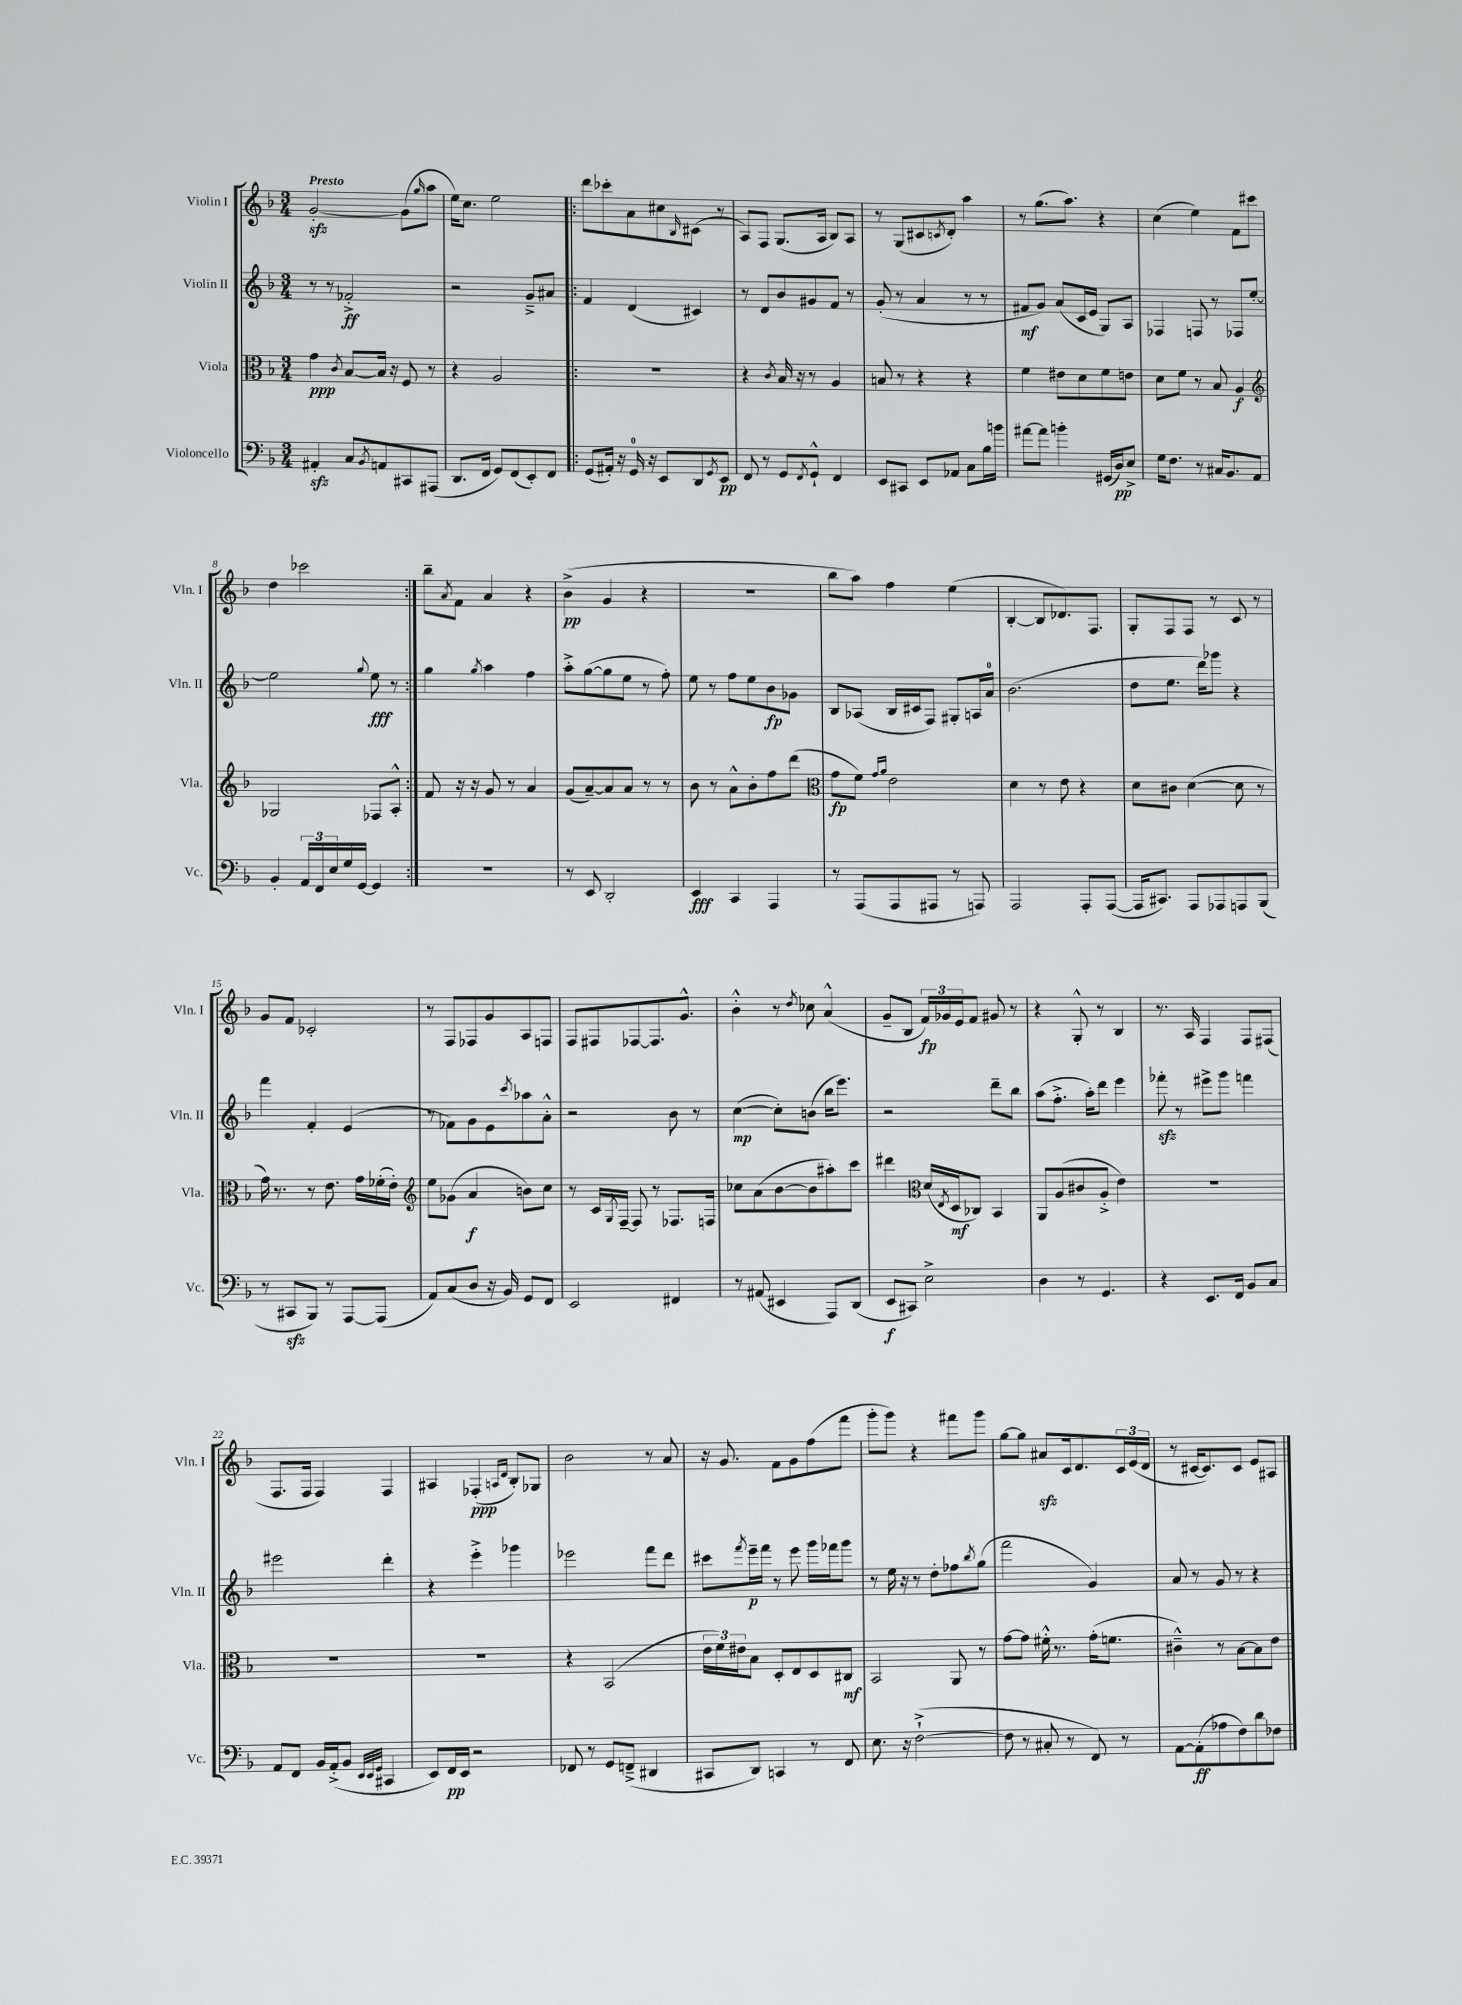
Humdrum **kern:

**kern	**kern	**kern	**kern
*staff4	*staff3	*staff2	*staff1
*clefF4	*clefC3	*clefG2	*clefG2
*k[b-]	*k[b-]	*k[b-]	*k[b-]
*M3/4	*M3/4	*M3/4	*M3/4
4AA#'	4g	8r	[2g'
.	.	8r	.
.	8qc	.	.
8C	[8B-	2f-'^	.
8qBB-	.	.	.
8AA	16B-]	.	.
.	16r	.	.
8CC#	8F	.	(8g]
.	.	.	16qqgg
(8AAA#	8r	.	8aa
=	=	=	=
8.DD	4r	2r	16ee)
.	.	.	8.cc
16FF	.	.	.
8GG)	2A	.	2ee
(8FF	.	.	.
8EE')	.	8g~^	.
8FF	.	8a#	.
=!|:	=!|:	=!|:	=!|:
(8GG	2.r	4f	8ddd
16AA#')	.	.	8ccc-'
16r	.	.	.
16GG	.	(4d	8a
16r	.	.	.
8EE	.	.	8cc#
.	.	.	16qqB-
8DD	.	4c#)	(8c#
8qGG	.	.	.
8EE	.	.	8r
=	=	=	=
8FF	4r	8r	8A)
8r	.	8d	8F
.	8qc	.	.
8GG	16B-	8b-	(8.G
.	16r	.	.
8qFF	.	.	.
8GG`^^	8r	8g#	.
.	.	.	16A
4FF	4A	8f	8B-)
.	.	8r	8A
=	=	=	=
8EE	8B	(8g'	8r
8CC#	8r	8r	(8G
8EE	4r	4a	8c#
.	.	.	8qc
8AA-	.	.	8d')
8C	4r	8r	4aa
16B-	.	8r	.
16b	.	.	.
=	=	=	=
[8a#	4f	8f#	8r
8a#]	.	8g)	(8.gg
4b'	8e#	(8a	.
.	.	.	8.aa)
.	8d	16c	.
.	.	16e	.
(16GG#	8f	8G)	4r
16D)	.	.	.
8E^	8e	8A	.
=	=	=	=
16G	8d	4F-	(4cc
8.F	.	.	.
.	8f	.	.
8r	8r	8F	4ee)
16C#	8B-	8r	.
8.BB-	.	.	.
.	4A	8F-	8f
8AA	.	[8ee'	8ccc#
=	=	=	=
*	*clefG2	*	*
4BB-'	2G-	2ee]	4dd
24AA	.	.	2ccc-
24FF	.	.	.
24E	.	.	.
16G	.	.	.
[16GG	.	.	.
.	.	8qqgg	.
4GG]	8F-	8ee	.
.	8A'^^	8r	.
=:|!	=:|!	=:|!	=:|!
2.r	8f	4gg	8bb-~
.	.	.	8qa
.	16r	.	8f
.	16r	.	.
.	.	8qgg	.
.	8g	4aa	4a
.	8r	.	.
.	4a	4ff	4r
=	=	=	=
8r	(8g	8aa'^	(4b-^
8EE	[8a~)	([8gg	.
2DD'	8a]	8gg]	4g
.	8a	8ee	.
.	8r	8r	4r
.	8r	8ff')	.
=	=	=	=
4EE	8b-	8ee	2.r
.	8r	8r	.
4CC	8a^^	8ff	.
.	8b-'	8ee	.
4AAA	8ff	8b-	.
.	(8ddd	8g-	.
=	=	=	=
*	*clefC3	*	*
8r	8g	8B-	8bb-
(8AAA	8f)	(8A-	8aa)
.	16qqg	.	.
.	16qqa	.	.
8AAA	2e	16B-	4ff
.	.	16c#	.
8AAA#	.	8F)	.
8r	.	8G#'	(4ee
8AAA)	.	16A	.
.	.	16a	.
=	=	=	=
2AAA	4d	(2.b-	[4B-'
.	8r	.	8B-]
.	8e	.	8.d-)
8AAA'	4r	.	.
.	.	.	8.F
([8AAA	.	.	.
=	=	=	=
16AAA]	8d	8dd	8G'
8.CC#)	.	.	.
.	8c#	8.ee	8F
8AAA	([4d	.	8F
.	.	16ddd)	.
8AAA-	.	8ggg-	8r
8AAA	8d]	4r	8c
(8BBB-	8r	.	8r
=	=	=	=
8r	16g)	4fff	8g
.	8.r	.	.
8CC#	.	.	8f
8BBB-)	8r	4f'	2c-'
8r	8.e	.	.
[8AAA	.	(4e	.
.	16g	.	.
(8AAA]	(16f-'	.	.
.	16e')	.	.
=	=	=	=
*	*clefG2	*	*
8AA)	8ee	8r	8r
(8C	(8g-	8f-)	8F
8D	4a	8g	8F-
16r	.	8e	8g
16BB-)	.	.	.
.	.	8qccc	.
8GG	8b)	8aa-	8A
8FF	8cc	8a'^^	8F
=	=	=	=
2EE	8r	2r	8F
.	16c	.	8F#
.	8qG	.	.
.	[16F~	.	.
.	8F]	.	[8F-
.	8r	.	8.F-]
4FF#	8.F-	8b-	.
.	.	.	8.g^^
.	.	8r	.
.	16F	.	.
=	=	=	=
8r	8cc-	([4cc	4b-'^^
(8AA#	(8a	.	.
4EE#	[8b-	8cc'])	8r
.	.	.	8qdd
.	8b-]	(8b	8cc-
8AAA)	8aa#')	16bb-	(4a^^
.	.	8.eee)	.
(8DD	8ccc	.	.
=	=	=	=
8EE	4ddd#	2r	8g~
8CC#)	.	.	8B-
*	*clefC3	*	*
2E^	(16d	.	24f)
.	.	.	24g-
.	8qE	.	.
.	16D	.	.
.	.	.	24e
.	8C-)	.	8f
.	4BB-	8ddd~	8g#
.	.	8bb-	8r
=	=	=	=
4D	8AA	(8aa	4r
.	(8A	8.ff'^	.
8r	8c#	.	8G'^^
.	.	16aa')	.
4.GG	8A'^	8ddd	8r
.	4e)	4eee	4B-
=	=	=	=
4r	2.r	8fff-'	8.r
.	.	8r	.
.	.	.	16A
8.EE	.	8eee#^	4F
.	.	8ggg	.
16FF	.	.	.
8BB-	.	4fff	8F
8C	.	.	(8F#
=	=	=	=
8AA	2.r	2eee#	8.F
8FF	.	.	.
.	.	.	16F
16BB-	.	.	4F)
(16AA'^	.	.	.
8BB-	.	.	.
32qqEE	.	.	.
32qqEE	.	.	.
32qqGG	.	.	.
4CC#	.	4ddd'	4F
=	=	=	=
8EE)	2.r	4r	4A#
16FF	.	.	.
16EE	.	.	.
2r	.	4eee'^	(4F-'
.	.	.	16qqA
.	.	.	16qqd
.	.	4ggg-	8B-')
.	.	.	8G-
=	=	=	=
8FF-	4r	2eee-	2b-
8r	.	.	.
8GG	(2BB-	.	.
(8FF~^	.	.	.
4DD#	.	8fff	8r
.	.	8ddd	8a
=	=	=	=
8CC#	24e	8ccc#	16r
.	24f)	.	.
.	.	.	8.g
.	24e#	.	.
.	.	8qfff	.
8DD)	8B-	16eee~	.
.	.	16fff	.
4CC	8D'	8r	8f
.	8E	8eee	8g
8r	8D	16ggg	(8ff
.	.	16fff-	.
8FF	8C#	8ggg	8fff
=	=	=	=
8.E	2BB-	8r	8ggg'
.	.	16ee	8ggg)
16r	.	16r	.
([2F`^	.	8r	4r
.	.	8dd'	.
.	8AA	8ff-	8fff#
.	.	8qbb-	.
.	8r	(8gg	8ggg
=	=	=	=
8F]	[8g	2fff	[8gg
8r	8g]	.	8gg]
8C#'	16f#'^^	.	8a#
.	8.r	.	.
8r	.	.	16c
.	.	.	8.d
8FF)	(16g'	4g)	.
.	8.f	.	.
8r	.	.	24c
.	.	.	(24e
.	.	.	24d
=	=	=	=
[8AA	4c#~^^)	8a	8r
(8AA']	.	8r	[16c#
.	.	.	8.c#])
8A-	8r	8g	.
8F)	[8B-	8r	8c#
8d	8B-]	4r	8e
8F-	8e	.	8A#
==	==	==	==
*-	*-	*-	*-
